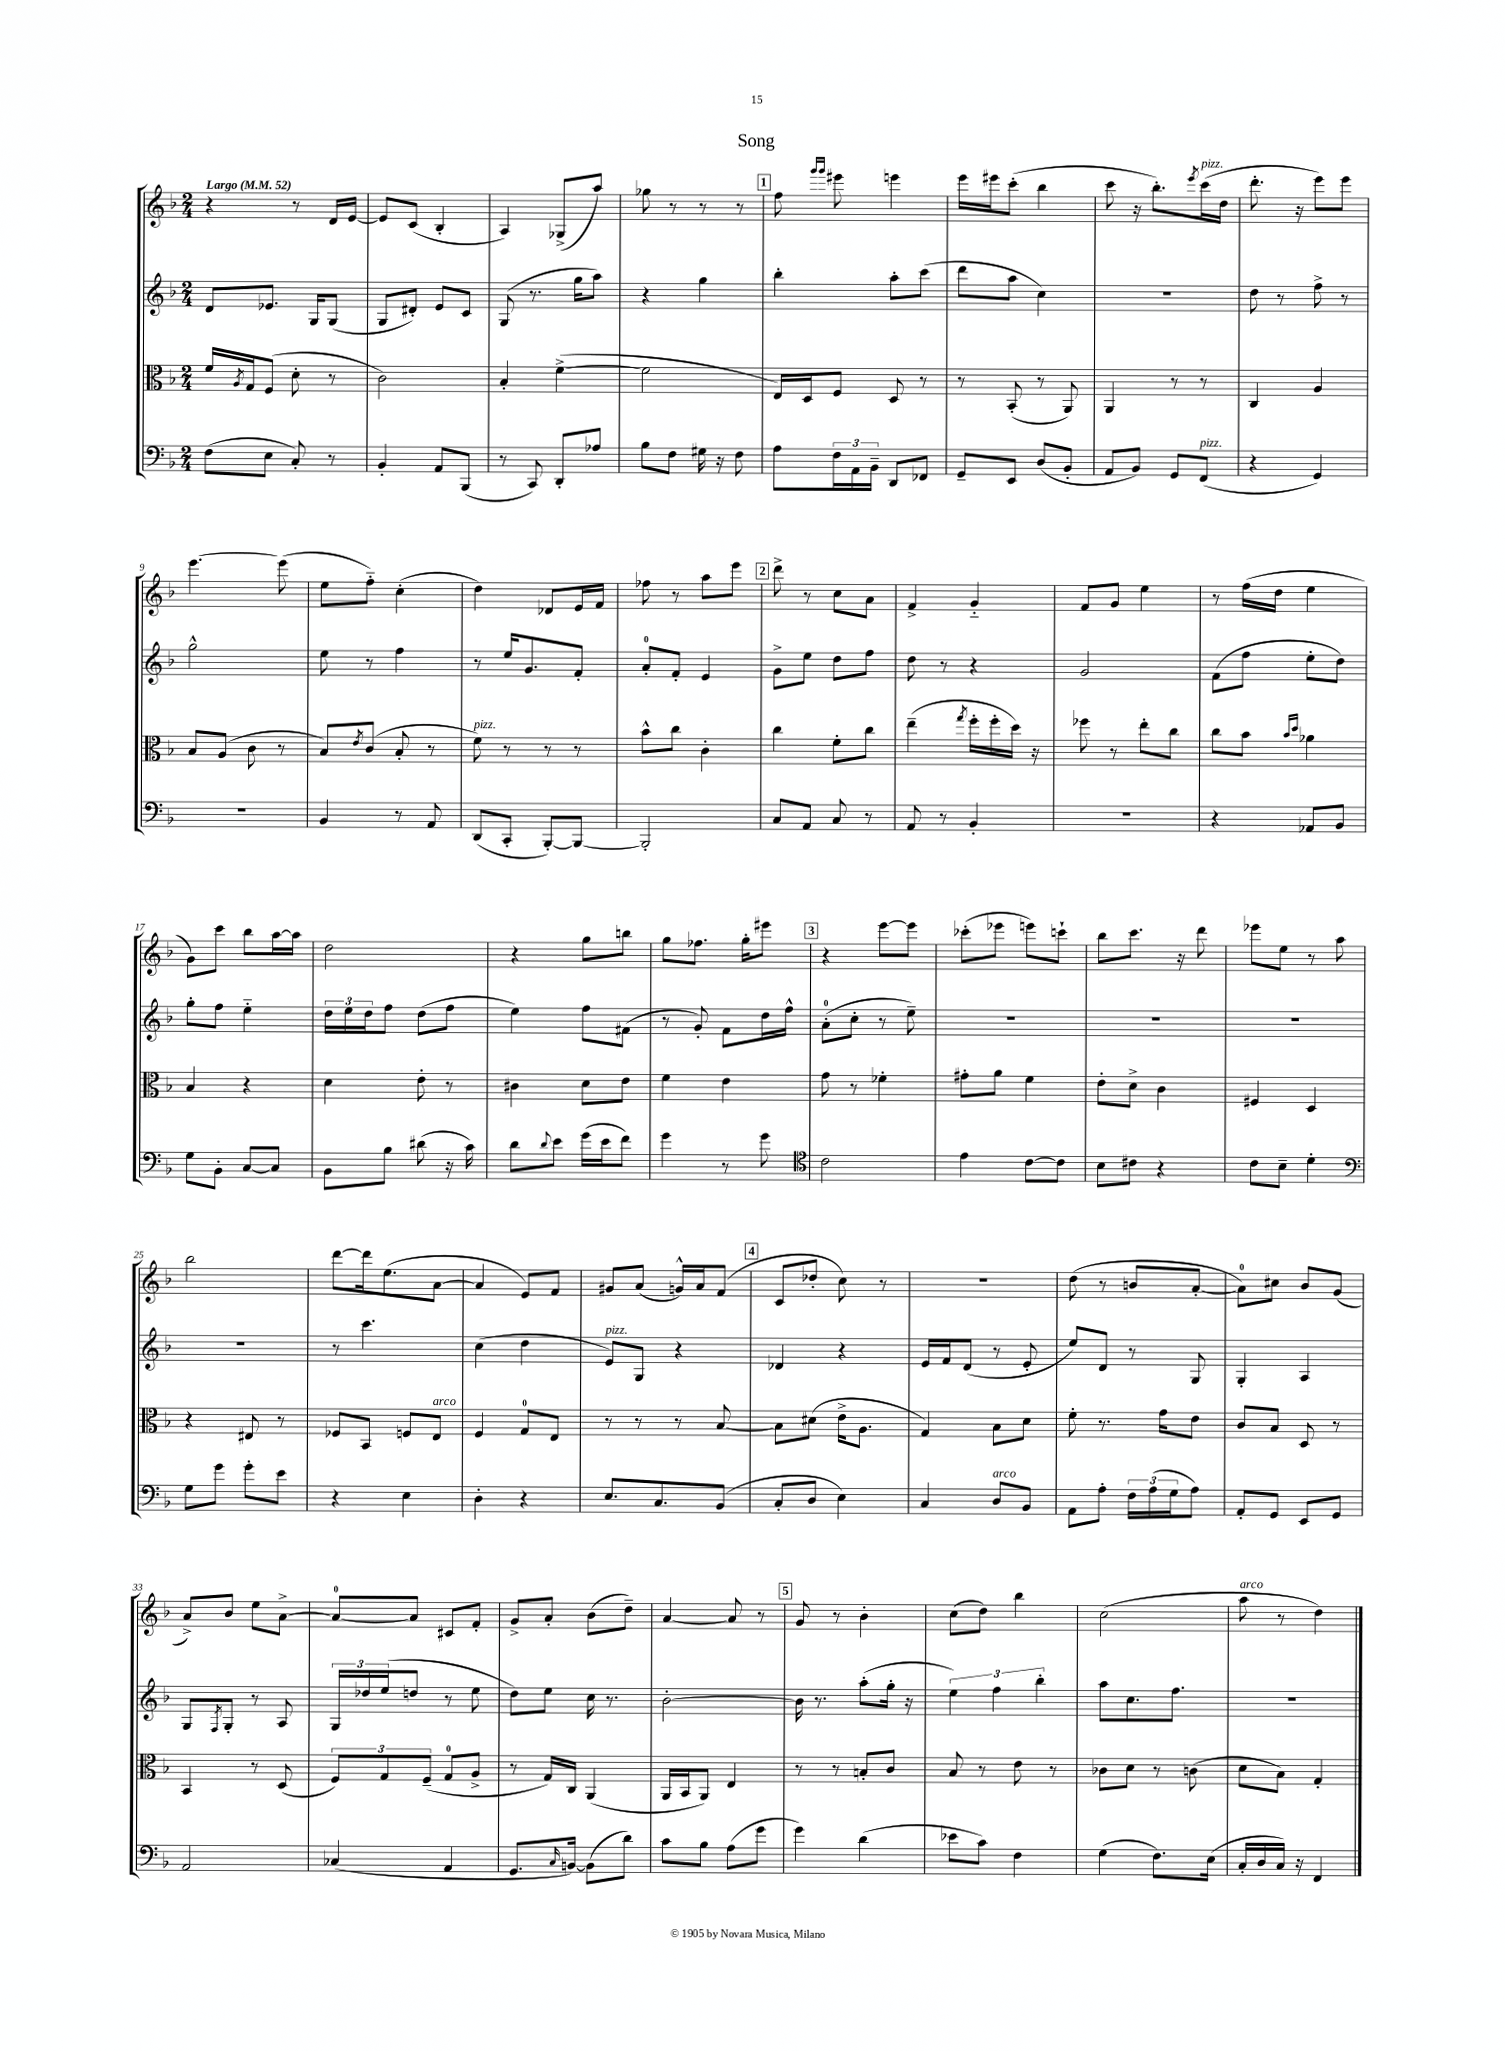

**kern	**kern	**kern	**kern
*part4	*part3	*part2	*part1
*staff4	*staff3	*staff2	*staff1
*clefF4	*clefC3	*clefG2	*clefG2
*k[b-]	*k[b-]	*k[b-]	*k[b-]
*M2/4	*M2/4	*M2/4	*M2/4
*MM52	*MM52	*MM52	*MM52
=1	=1	=1	=1
!	!	!	!LO:TX:a:B:t=Largo
(8F\L	16f/LL	8d/L	4r
.	8qA/	.	.
.	16G/J	.	.
8E\J	(8F/J	8.e-X/J	.
8C'/)	8d'\	.	8r
.	.	16G/KL	.
8r	8r	(8G/J	16d/LL
.	.	.	[16e/JJ
=2	=2	=2	=2
4BB-'/	2c\)	8G/L	8e/L]
.	.	8d#X'/J)	(8c/J
8AA/L	.	8e/L	4B-'/
(8BBB-/J	.	8c/J	.
=3	=3	=3	=3
8r	4B-'/	(8G/	4A/)
8CC/)	.	8.r	.
8DD'/L	([4f^\	.	(8G-X^/L
.	.	16gg\KL	.
8A-X/J	.	8aa\J)	8aa/J)
=4	=4	=4	=4
8B-\L	2f\]	4r	8gg-X\
8F\J	.	.	8r
16G#X\	.	4gg\	8r
16r	.	.	.
8F\	.	.	8r
!!LO:REH:place=s1:t=1
=5	=5	=5	=5
8A\L	16E/LL)	4bb-'\	8ff\
.	16D/J	.	.
.	.	.	16qqggg/LL
.	.	.	16qqggg/JJ
24F\L	8F/J	.	8eee#X\
24AA\	.	.	.
24BB-~\JJ	.	.	.
8DD/L	8D/	8aa'\L	4eeen\
8FF-X/J	8r	(8ccc\J	.
=6	=6	=6	=6
8GG~/L	8r	8ddd\L	16eee\LL
.	.	.	16eee#X\J
8EE/J	(8BB-'/	8aa\J	(8ccc'\J
(8D/L	8r	4cc\)	4bb-\
8BB-'/J	8AA/)	.	.
=7	=7	=7	=7
8AA/L	4AA/	2r	8ccc\
8BB-/J)	.	.	16r
.	.	.	8.bb-'\L)
8GG/L	8r	.	.
.	.	.	8qeee/
!	!	!	!LO:TX:a:i:t=pizz.
!LO:TX:a:i:t=pizz.	!	!	!
(8FF/J	8r	.	(16ccc\L
.	.	.	16dd\JJ
=8	=8	=8	=8
4r	4C/	8dd\	8.ddd'\
.	.	8r	.
.	.	.	16r
4GG/)	4A/	8ff^\	8eee\L)
.	.	8r	8eee\J
!!LO:LB:g=z
=9	=9	=9	=9
2r	8B-/L	2gg^^\	[4.eee\
.	(8A/J	.	.
.	8c\	.	.
.	8r	.	(8eee\]
=10	=10	=10	=10
4BB-/	8B-/L)	8ee\	8ee\L
.	8qe/	.	.
.	(8c/J	8r	8ff\J)
8r	8B-'/	4ff\	(4cc'\
8AA/	8r	.	.
=11	=11	=11	=11
!	!LO:TX:a:i:t=pizz.	!	!
(8DD/L	8f\)	8r	4dd\)
8CC'/J	8r	16ee/KL	.
.	.	8.g/	.
[8BBB-'/L)	8r	.	8d-X/L
8BBB-/J_	8r	8f'/J	16e/L
.	.	.	16f/JJ
=12	=12	=12	=12
2BBB-'/]	8b-^^\L	8a'/L	8ff-X\
.	8cc\J	8f'/J	8r
.	4c'\	4e/	8aa\L
.	.	.	8eee\J
!!LO:REH:place=s1:t=2
=13	=13	=13	=13
8C/L	4cc\	8g^\L	8ddd^\
8AA/J	.	8ee\J	8r
8C/	8f'\L	8dd\L	8cc\L
8r	8cc\J	8ff\J	8a\J
=14	=14	=14	=14
8AA/	(4ee~\	8dd\	4f^/
8r	.	8r	.
.	8qgg/	.	.
4BB-'/	16ff'\LL	4r	4g/
.	16ff'\	.	.
.	16dd\JJ)	.	.
.	16r	.	.
=15	=15	=15	=15
2r	8ff-X\	2g/	8f/L
.	8r	.	8g/J
.	8ee'\L	.	4ee\
.	8cc\J	.	.
=16	=16	=16	=16
4r	8cc\L	(8f\L	8r
.	8b-\J	8ff\J	(16ff\LL
.	.	.	16dd\JJ
.	16qqb-/LL	.	.
.	16qqdd/JJ	.	.
8AA-X/L	4a-X\	8ee'\L	4ee\
8BB-/J	.	8dd\J)	.
!!LO:LB:g=z
=17	=17	=17	=17
8G\L	4B-/	8gg'\L	8g\L)
8BB-'\J	.	8ff\J	8ccc\J
[8C/L	4r	4ee\	8bb-\L
8C/J]	.	.	[16aa\L
.	.	.	16aa\JJ]
=18	=18	=18	=18
8BB-\L	4d\	24dd\LL	2dd\
.	.	24ee\	.
.	.	24dd\J	.
8B-\J	.	8ff\J	.
(8d#X\	8e'\	(8dd\L	.
16r	8r	8ff\J	.
16c\)	.	.	.
=19	=19	=19	=19
8d\L	4c#X\	4ee\)	4r
8qqd/	.	.	.
8e\J	.	.	.
(16g\LL	8d\L	8ff\L	8gg\L
16e\J	.	.	.
8f\J)	8e\J	(8f#X\J	8bbn\J
=20	=20	=20	=20
4g\	4f\	8r	8gg\L
.	.	8g'/)	8.ff-X\J
8r	4e\	8f\L	.
.	.	.	16gg'\KL
8g\	.	16dd\L	8eee#X\J
.	.	16ff^^\JJ	.
!!LO:REH:place=s1:t=3
=21	=21	=21	=21
*clefC4	*	*	*
2c\	8g\	(8a'\L	4r
.	8r	8cc'\J	.
.	4f-X'\	8r	[8eee\L
.	.	8ee~\)	8eee\J]
=22	=22	=22	=22
4e\	8g#X'\L	2r	(8ccc-X'\L
.	8a\J	.	8eee-X\J
[8c\L	4f\	.	8eeen\L)
8c\J]	.	.	8cccn`\J
=23	=23	=23	=23
8B-\L	8e'\L	2r	8bb-\L
8c#X\J	8d^\J	.	8.ccc\J
4r	4c\	.	.
.	.	.	16r
.	.	.	8ddd\
=24	=24	=24	=24
8c\L	4F#X/	2r	8eee-X\L
8B-~\J	.	.	8ee\J
4d'\	4D/	.	8r
.	.	.	8aa\
!!LO:LB:g=z
=25	=25	=25	=25
*clefF4	*	*	*
8G\L	4r	2r	2bb-\
8g\J	.	.	.
8g'\L	8E#X/	.	.
8e\J	8r	.	.
=26	=26	=26	=26
4r	8F-X/L	8r	[8ddd\L
.	8BB-/J	4.ccc\	16ddd\k]
.	.	.	(8.ee\
4E\	8Fn/L	.	.
!	!LO:TX:a:i:t=arco	!	!
.	8E/J	.	[8a\J
=27	=27	=27	=27
4D'\	4F/	(4cc\	4a/]
4r	8G/L	4dd\	8e/L)
.	8E/J	.	8f/J
=28	=28	=28	=28
!	!	!LO:TX:a:i:t=pizz.	!
8.E/L	8r	8e/L)	8g#X/L
.	8r	8G/J	(8a/J
8.C/	.	.	.
.	8r	4r	16gn^^/LL)
.	.	.	16a/J
(8BB-/J	[8B-/	.	(8f/J
!!LO:REH:place=s1:t=4
=29	=29	=29	=29
8C'/L	8B-\L]	4d-X/	8c/L
8D/J	(8d#X\J	.	8dd-X'/J
4E\)	16e^\KL	4r	8cc\)
.	8.A\J	.	.
.	.	.	8r
=30	=30	=30	=30
4C/	4G/)	16e/LL	2r
.	.	16f/J	.
.	.	(8d/J	.
!LO:TX:a:i:t=arco	!	!	!
8D/L	8B-\L	8r	.
8BB-/J	8d\J	8e'/	.
=31	=31	=31	=31
8AA\L	8f'\	8ee/L)	(8dd\
8A'\J	8.r	8d/J	8r
24F\LL	.	8r	8bn/L
(24A\	.	.	.
.	16g\KL	.	.
24G\J	.	.	.
8A\J)	8e\J	8G/	[8a'/J
=32	=32	=32	=32
8AA'/L	8c/L	4G'/	8a\L])
8GG/J	8B-/J	.	8cc#X\J
8EE/L	8D/	4A/	8b-/L
8GG/J	8r	.	(8g/J
!!LO:LB:g=z
=33	=33	=33	=33
2AA/	4BB-/	8G/L	8a^/L)
.	.	8qF/	.
.	.	8G'/J	8b-/J
.	8r	8r	8ee\L
.	(8D/	8A/	[8a^\J
=34	=34	=34	=34
(4C-X/	12F/L)	24G/LL	8a/L_
.	.	24dd-X/	.
.	12G/	(24ee/J	.
.	.	8ddn/J	8a/J]
.	(12F~/J	.	.
4AA/	8G/L	8r	8c#X/L
.	8A^/J	8ee\	8f'/J
=35	=35	=35	=35
8.GG/L	8r	8dd\L)	8g^/L
.	16G/LL)	8ee\J	8a'/J
16qqC/	.	.	.
[16BBn/Jk)	16C/JJ	.	.
(8BB\L]	(4AA/	16cc\	(8b-\L
.	.	8.r	.
8d\J)	.	.	8dd~\J)
=36	=36	=36	=36
8c\L	16AA/LL	[2b-'\	[4a/
.	16BB-/J	.	.
8B-\J	8AA/J)	.	.
(8A\L	4E/	.	8a/]
8g\J	.	.	8r
!!LO:REH:place=s1:t=5
=37	=37	=37	=37
4g\)	8r	16b-\]	8g/
.	.	8.r	.
.	8r	.	8r
(4d\	8Bn'/L	(8aa'\L	4b-'\
.	8c/J	16gg'\Jk	.
.	.	16r	.
=38	=38	=38	=38
8e-X\L	8B-/	6ee\)	(8cc\L
8c\J)	8r	.	8dd\J)
.	.	6ff\	.
4F\	8e\	.	4bb-\
.	.	6bb-'\	.
.	8r	.	.
=39	=39	=39	=39
(4G\	8c-X\L	8aa\L	(2cc\
.	8d\J	8.cc\	.
8.F\L)	8r	.	.
.	.	8.ff\J	.
.	(8cn\	.	.
(16E\Jk	.	.	.
=40	=40	=40	=40
!	!	!	!LO:TX:a:i:t=arco
16C'/LL	8d\L	2r	8aa\
16D/	.	.	.
16C/JJ)	8B-\J)	.	8r
16r	.	.	.
4FF/	4G'/	.	4dd\)
==	==	==	==
*-	*-	*-	*-
